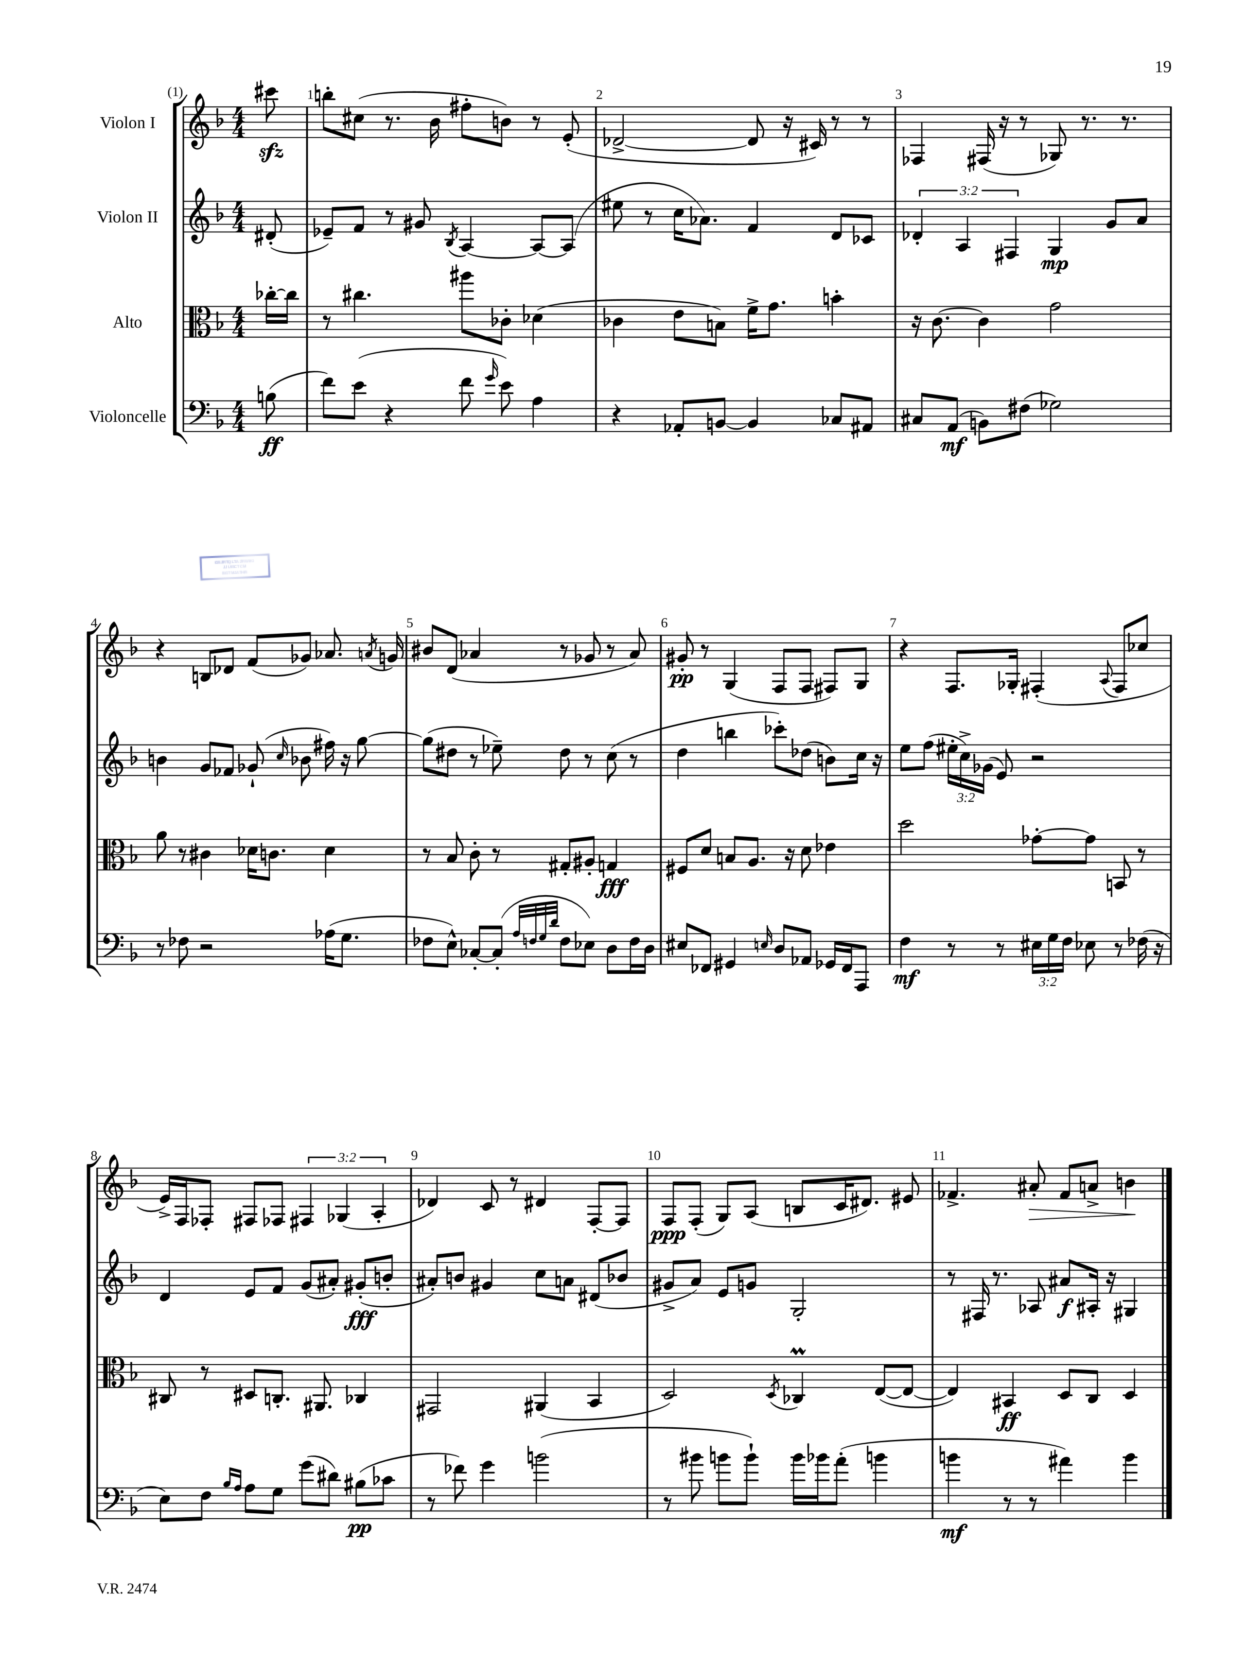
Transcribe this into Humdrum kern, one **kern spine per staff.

**kern	**kern	**kern	**kern
*staff4	*staff3	*staff2	*staff1
*clefF4	*clefC3	*clefG2	*clefG2
*k[b-]	*k[b-]	*k[b-]	*k[b-]
*M4/4	*M4/4	*M4/4	*M4/4
(8B\	[16cc-'\LL	(8d#'/	8ccc#\
.	16cc-\]JJ	.	.
=	=	=	=
8f\L)	8r	8e-~/L)	8bb'\L
(8e\J	4.cc#\	8f/J	(8cc#\J
4r	.	8r	8.r
.	.	8g#/	.
.	.	.	16b-\
.	.	8qB-/	.
8f\	8aa#\L	[4A/	8ff#'\L
16qqg/	.	.	.
8e\)	8c-'\J	.	8b\J)
4A\	(4d-\	8A/_L	8r
.	.	(8A/]J	(8e'/
=	=	=	=
4r	4c-\	8ee#\	[2d-^/
.	.	8r	.
8AA-'/L	8e\L	16cc\LK	.
.	.	8.a-\J)	.
[8BB/J	8B\J)	.	.
4BB/]	16f^\LK	4f/	8d-/]
.	8.g\J	.	.
.	.	.	16r
.	.	.	16c#/)
8C-/L	4b'\	8d/L	8r
8AA#/J	.	8c-/J	8r
=	=	=	=
8C#/L	16r	6d-'/	4F-/
.	[8.c\	.	.
(8AA/J	.	.	.
.	.	6A/	.
8BB\L)	4c\]	.	(16F#/
.	.	.	16r
.	.	6F#/	.
(8F#\J	.	.	8r
2G-\)	2g\	4G/	8G-/)
.	.	.	8.r
.	.	8g/L	.
.	.	.	8.r
.	.	8a/J	.
=	=	=	=
8r	8a\	4b\	4r
8F-\	8r	.	.
2r	4c#\	8g/L	8B/L
.	.	8f-/J	8d-/J
.	16d-\LK	(8g-`/	(8f/L
.	8.c\J	.	.
.	.	16qqcc/	.
.	.	8b-\	8g-/J)
(16A-\LK	4d-\	16ff#\)	8.a-/
8.G\J	.	16r	.
.	.	[8gg\	.
.	.	.	8qa/
.	.	.	16g/
=	=	=	=
8F-\L	8r	(8gg\]L	8b#/L
8E^^\J)	8B-/	8dd#\J	(8d/J
[8C-'/L	8c'\	8r	4a-/
(8C-'/]J	8r	8ee-~\)	.
32qqA/LLL	.	.	.
32qqF/	.	.	.
32qqG/	.	.	.
32qqd/JJJ	.	.	.
8F\L	8G#'/L	8dd#\	8r
8E-\J)	8A#'/J	8r	8g-/
8D\L	4G/	(8cc\	8r
16F\L	.	8r	8a-/)
16D\JJ	.	.	.
=	=	=	=
8E#/L	8F#/L	4dd\	8g#'/
8FF-/J	8d/J	.	8r
4GG#/	8B/L	4bb\	(4G/
.	8.A/J	.	.
16qqE/	.	.	.
8D/L	.	8ccc-'\L)	8F/L
.	16r	.	.
8AA-/J	8d\	(8dd-\J	8F/J
16GG-/LL	4e-\	8b\L)	8F#/L)
16FF-/J	.	.	.
8AAA/J	.	16cc\Jk	8G/J
.	.	16r	.
=	=	=	=
4F\	2dd\	8ee\L	4r
.	.	(8ff\J	.
8r	.	24ee#'\LL	8.F/L
.	.	24cc^\)	.
.	.	(24g-\JJ	.
8r	.	8e/)	.
.	.	.	16G-'/Jk
24E#\LL	[8g-'\L	2r	(4F#'/
24G\	.	.	.
24F\JJ	.	.	.
8E-\	8g-\]J	.	.
.	.	.	8qqA/
8r	8BB/	.	8F#/L
(16F-\	8r	.	8cc-/J
16r	.	.	.
=	=	=	=
8E\L)	8C#/	4d/	16e^/LL)
.	.	.	16F/J
8F\J	8r	.	8F-'/J
16qqB-/LL	.	.	.
16qqA/JJ	.	.	.
8A\L	8D#/L	8e/L	8F#/L
8G\J	8.C'/J	8f/J	8F-/J
(8g\L	.	(8g/L	6F#/
.	8.AA#/	.	.
8d#\J)	.	8a#'/J)	.
.	.	.	(6G-/
(8B#\L	4C-/	(8g#'/L	.
.	.	.	6A'/
8c-\J	.	8b'/J	.
=	=	=	=
8r	2GG#/	8a#'/L)	4d-/)
8f-\)	.	8b/J	.
4g\	.	4g#/	8c/
.	.	.	8r
(2b\	(4AA#/	8cc\L	4d#/
.	.	8a\J	.
.	4BB-/	(8d#/L	[8F'/L
.	.	8b-/J	8F/]J
=	=	=	=
8r	2D/)	8g#^/L	8F/L
8b#\	.	8a/J)	(8F'/J
8b\L	.	8e/L	8G/L)
8b`\J)	.	8g/J	(8A/J
.	8qD/	.	.
16b\LL	4C-/	2G'/	8B/L
16b-\J	.	.	.
(8a'\J	.	.	16c/K
.	.	.	8.d#/J)
4b\	([8E/L	.	.
.	8E/_J	.	8e#/
=	=	=	=
4b\	4E/])	8r	4.f-^/
.	.	16F#/	.
.	.	8.r	.
8r	4BB#/	.	.
8r	.	8A-/	8a#'/
4a#\)	8D/L	8a#/L	8f-/L
.	8C/J	16A#'/Jk	8a^/J
.	.	16r	.
4b\	4D/	4G#/	4b\
==	==	==	==
*-	*-	*-	*-
